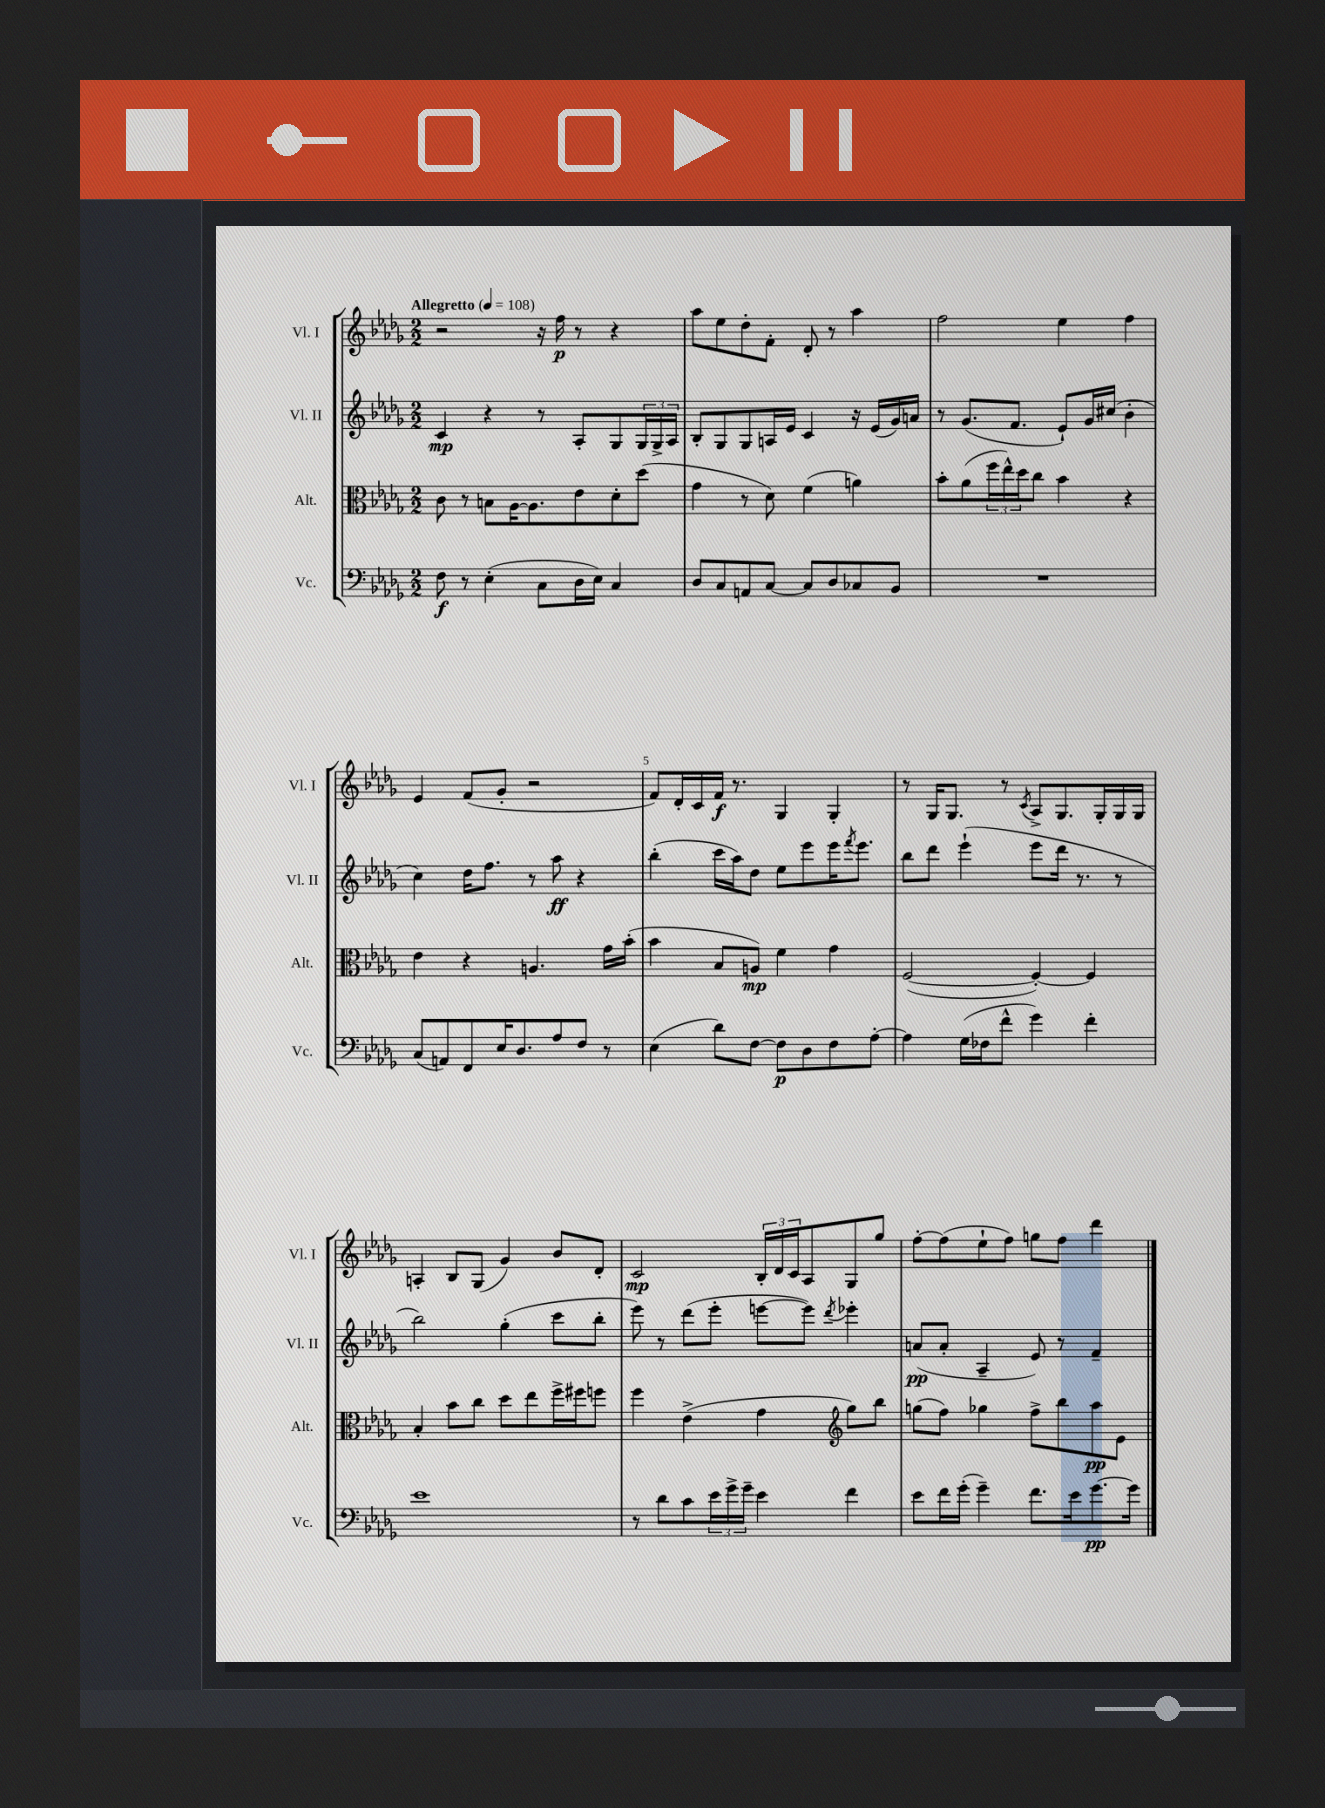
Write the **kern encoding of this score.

**kern	**kern	**kern	**kern
*staff4	*staff3	*staff2	*staff1
*clefF4	*clefC3	*clefG2	*clefG2
*k[b-e-a-d-g-]	*k[b-e-a-d-g-]	*k[b-e-a-d-g-]	*k[b-e-a-d-g-]
*M2/2	*M2/2	*M2/2	*M2/2
*MM108	*MM108	*MM108	*MM108
8F	8c	4c	2r
8r	8r	.	.
(4E-'	8B	4r	.
.	[16A-	.	.
.	8.A-]	.	.
8C	.	8r	16r
.	.	.	16ff
16D-	8e-	8A-'	8r
16E-)	.	.	.
4C	8d-'	8G-	4r
.	(8dd-	24G-	.
.	.	24G-^	.
.	.	24A-	.
=	=	=	=
8D-	4g-	8B-'	8aa-
8C	.	8G-	8ee-
8AA	8r	8G-	8dd-'
[8C	8d-)	16A	8f'
.	.	16e-	.
8C]	(4f	4c	8d-'
8D-	.	.	8r
8C-	4a)	16r	4aa-
.	.	(16e-	.
8BB-	.	16g-)	.
.	.	16a	.
=	=	=	=
1r	8b-'	8r	2ff
.	(8a-	(8.g-	.
.	24ff	.	.
.	24ee-^^)	.	.
.	.	8.f	.
.	24dd-	.	.
.	8cc	.	.
.	4b-	8e-`)	4ee-
.	.	16g-	.
.	.	(16cc#	.
.	4r	4b-'	4ff
=	=	=	=
(8C	4e-	4cc)	4e-
8AA)	.	.	.
8FF	4r	16dd-	(8f
.	.	8.ff	.
16E-	.	.	8g-'
8.D-	.	.	.
.	4.A	8r	2r
8A-	.	8aa-	.
8F	.	4r	.
8r	16g-	.	.
.	(16b-'	.	.
=	=	=	=
(4E-	4b-	(4bb-'	8f)
.	.	.	16d-'
.	.	.	16c
8d-)	8B-	16ccc	16f
.	.	16aa-)	8.r
[8F	8A)	8dd-	.
8F]	4f	8ee-	4G-
8D-	.	8eee-	.
8F	4g-	16eee-	4G-'
.	.	8qfff	.
.	.	8.eee-	.
[8A-'	.	.	.
=	=	=	=
4A-]	([2F	8bb-	8r
.	.	8ddd-	16G-
.	.	.	8.G-
(16G-	.	(4eee-`	.
16F-	.	.	.
8f^^	.	.	8r
.	.	.	8qc
4g-)	4F'_)	8eee-	8A-^
.	.	16ddd-	8.G-
.	.	8.r	.
4f'	4F]	.	.
.	.	.	16G-'
.	.	8r	16G-
.	.	.	16G-
=	=	=	=
1e-	4B-'	2bb-)	4A'
.	8b-	.	8B-
.	8cc	.	(8G-
.	8dd-	(4gg-'	4g-)
.	8ee-	.	.
.	16ff^	8ccc	8b-
.	16ff#	.	.
.	8ff	8bb-'	8d-'
=	=	=	=
8r	4ff	8eee-)	2c
8d-	.	8r	.
8c	(4e-^	(8ddd-	.
24e-	.	8eee-'	.
24g-^	.	.	.
24g-~	.	.	.
4e-	4g-	[8eee	24B-'
.	.	.	24d-
.	.	.	24c
.	.	8eee])	8A-
*	*clefG2	*	*
.	.	8qddd-	.
4f	8gg-)	4eee-'	8G-
.	8bb-	.	8gg-
=	=	=	=
8e-	(8gg	(8a	[8ff'
16f	8ff)	8a'	(8ff]
(16g-'	.	.	.
4g-~)	4gg-	4A-~	8ee-`
.	.	.	8ff)
8.f	8ff^	8e-)	8gg
.	8bb-	8r	8ff
16e-	.	.	.
[8.g-	8aa-	4f~	4ddd-
.	8e-	.	.
16g-]	.	.	.
==	==	==	==
*-	*-	*-	*-
